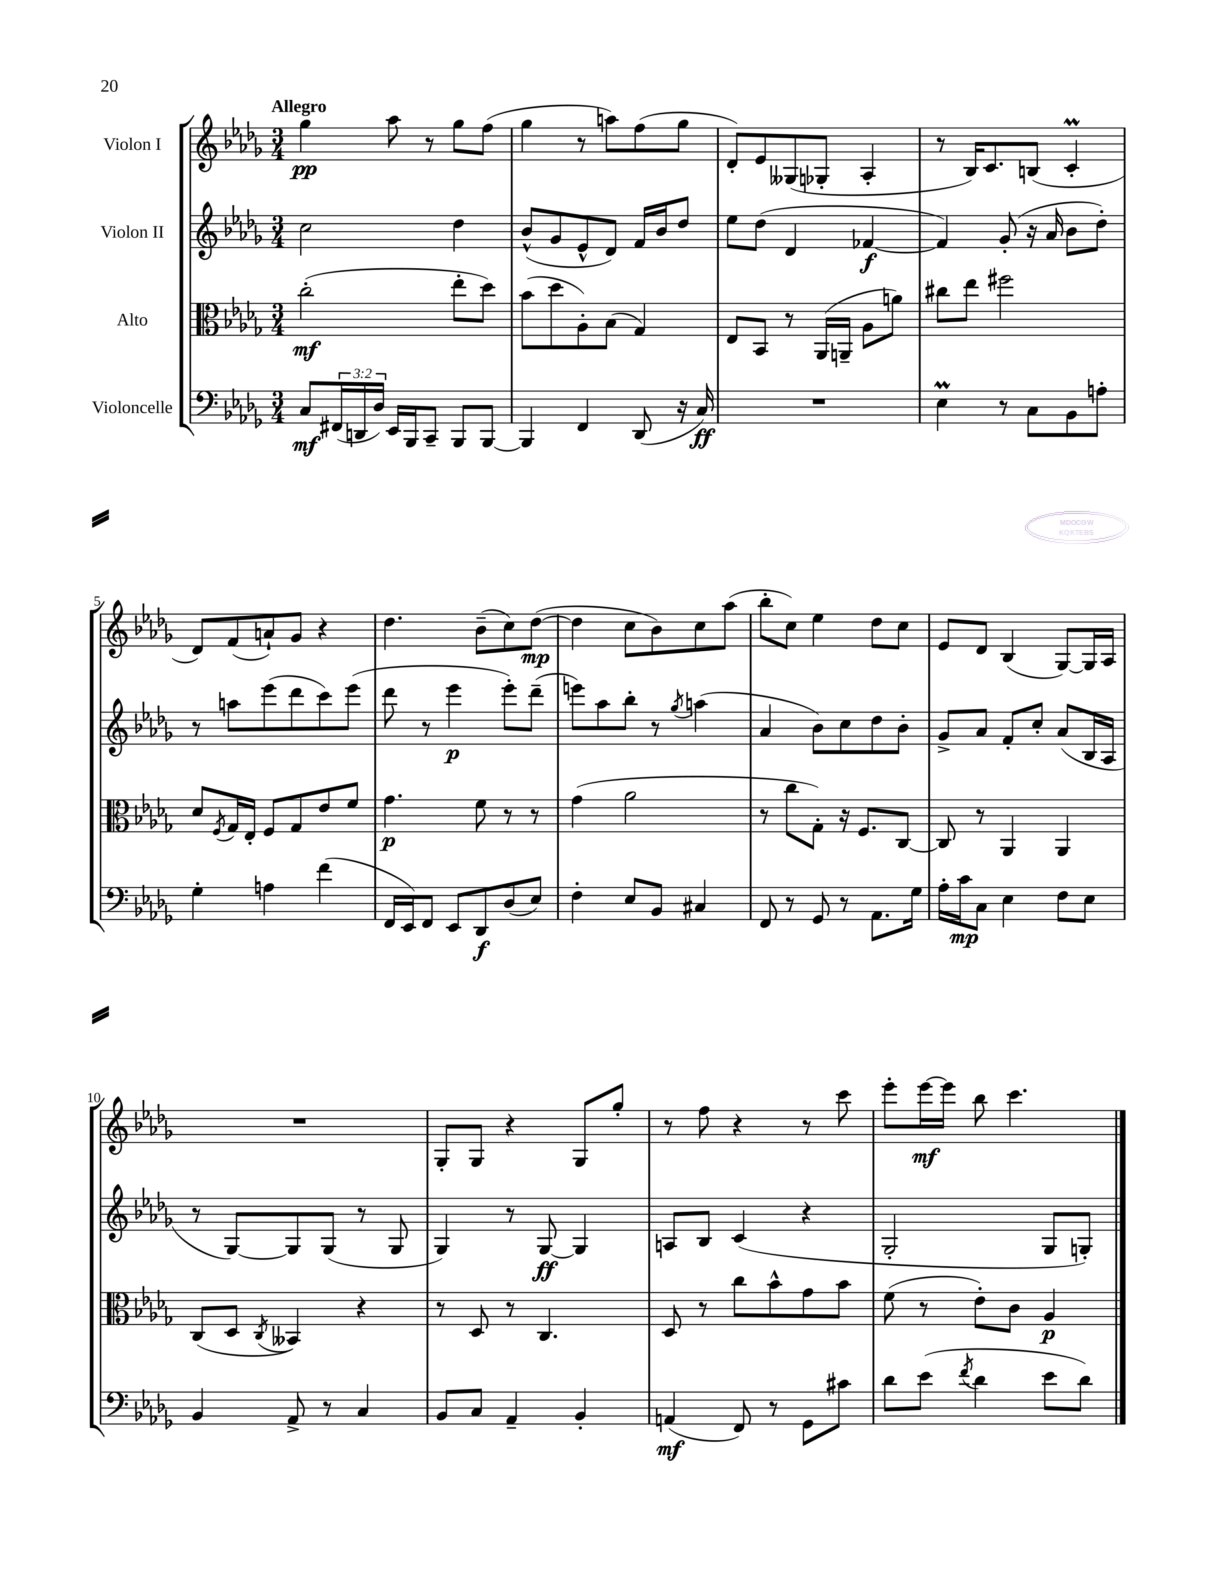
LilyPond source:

<<
\new StaffGroup <<
\new Staff = "s0" \with { instrumentName = "Violon I" } {
    \clef treble \key des \major \numericTimeSignature \time 3/4 \tempo "Allegro"
    ges''4\pp aes''8 r8 ges''8 f''8( |
    ges''4 r8 a''8) f''8( ges''8 |
    des'8-.) ees'8 geses8( ges8-. aes4-. |
    r8 bes16) c'8. b8( c'4-.\prall |
    des'8) f'8( a'8-!) ges'8 r4 |
    des''4. bes'8--( c''8) des''8~\mp( |
    des''4 c''8 bes'8) c''8 aes''8( |
    bes''8-. c''8) ees''4 des''8 c''8 |
    ees'8 des'8 bes4( ges8~) ges16 aes16 |
    R2. |
    ges8-. ges8 r4 ges8 ges''8-. |
    r8 f''8 r4 r8 c'''8 |
    ees'''8-. ees'''16~\mf ees'''16 bes''8 c'''4. \bar "|." |
}
\new Staff = "s1" \with { instrumentName = "Violon II" } {
    \clef treble \key des \major \numericTimeSignature \time 3/4
    c''2 des''4 |
    bes'8-^( ges'8 ees'8-^ des'8) f'16 bes'16 des''8 |
    ees''8 des''8( des'4 fes'4~\f |
    fes'4) ges'8-.( r16 aes'16 bes'8 des''8-.) |
    r8 a''8 ees'''8( des'''8 c'''8) ees'''8( |
    des'''8 r8 ees'''4\p ees'''8-.) des'''8--( |
    e'''8) aes''8 bes''8-. r8 \acciaccatura { ges''8 } a''4( |
    aes'4 bes'8) c''8 des''8 bes'8-. |
    ges'8-> aes'8 f'8-. c''8-. aes'8( bes16 aes16 |
    r8 ges8~) ges8 ges8( r8 ges8 |
    ges4) r8 ges8~\ff ges4 |
    a8 bes8 c'4( r4 |
    ges2-. ges8 g8-.) \bar "|." |
}
\new Staff = "s2" \with { instrumentName = "Alto" } {
    \clef alto \key des \major \numericTimeSignature \time 3/4
    c''2-.\mf( ees''8-. des''8) |
    bes'8( des''8 aes8-.) bes8( ges4) |
    ees8 bes,8 r8 aes,16( a,16-- aes8 a'8) |
    cis''8 ees''8 fis''2 |
    des'8 \acciaccatura { f8 } ges16 ees16-. f8 ges8 ees'8 f'8 |
    ges'4.\p f'8 r8 r8 |
    ges'4( aes'2 |
    r8 c''8 ges8-.) r16 f8. c8~ |
    c8 r8 aes,4 aes,4 |
    c8( des8 \acciaccatura { c8 } beses,4) r4 |
    r8 des8 r8 c4. |
    des8 r8 c''8 bes'8-^ ges'8 bes'8 |
    f'8( r8 ees'8-.) c'8 aes4\p \bar "|." |
}
\new Staff = "s3" \with { instrumentName = "Violoncelle" } {
    \clef bass \key des \major \numericTimeSignature \time 3/4 \override Staff.TupletNumber.text = #tuplet-number::calc-fraction-text
    c8\mf \tuplet 3/2 { fis,16( d,16 des16) } ees,16 bes,,16 c,8-- bes,,8 bes,,8~ |
    bes,,4 f,4 des,8( r16 c16\ff) |
    R2. |
    ees4\prall r8 c8 bes,8 a8-. |
    ges4-. a4 f'4( |
    f,16 ees,16) f,8 ees,8 des,8\f des8( ees8) |
    f4-. ees8 bes,8 cis4 |
    f,8 r8 ges,8 r8 aes,8. ges16 |
    aes16-. c'16\mp c8 ees4 f8 ees8 |
    bes,4 aes,8-> r8 c4 |
    bes,8 c8 aes,4-- bes,4-. |
    a,4\mf( f,8) r8 ges,8 cis'8 |
    des'8 ees'8( \acciaccatura { f'8 } des'4 ees'8 des'8) \bar "|." |
}
>>
>>
